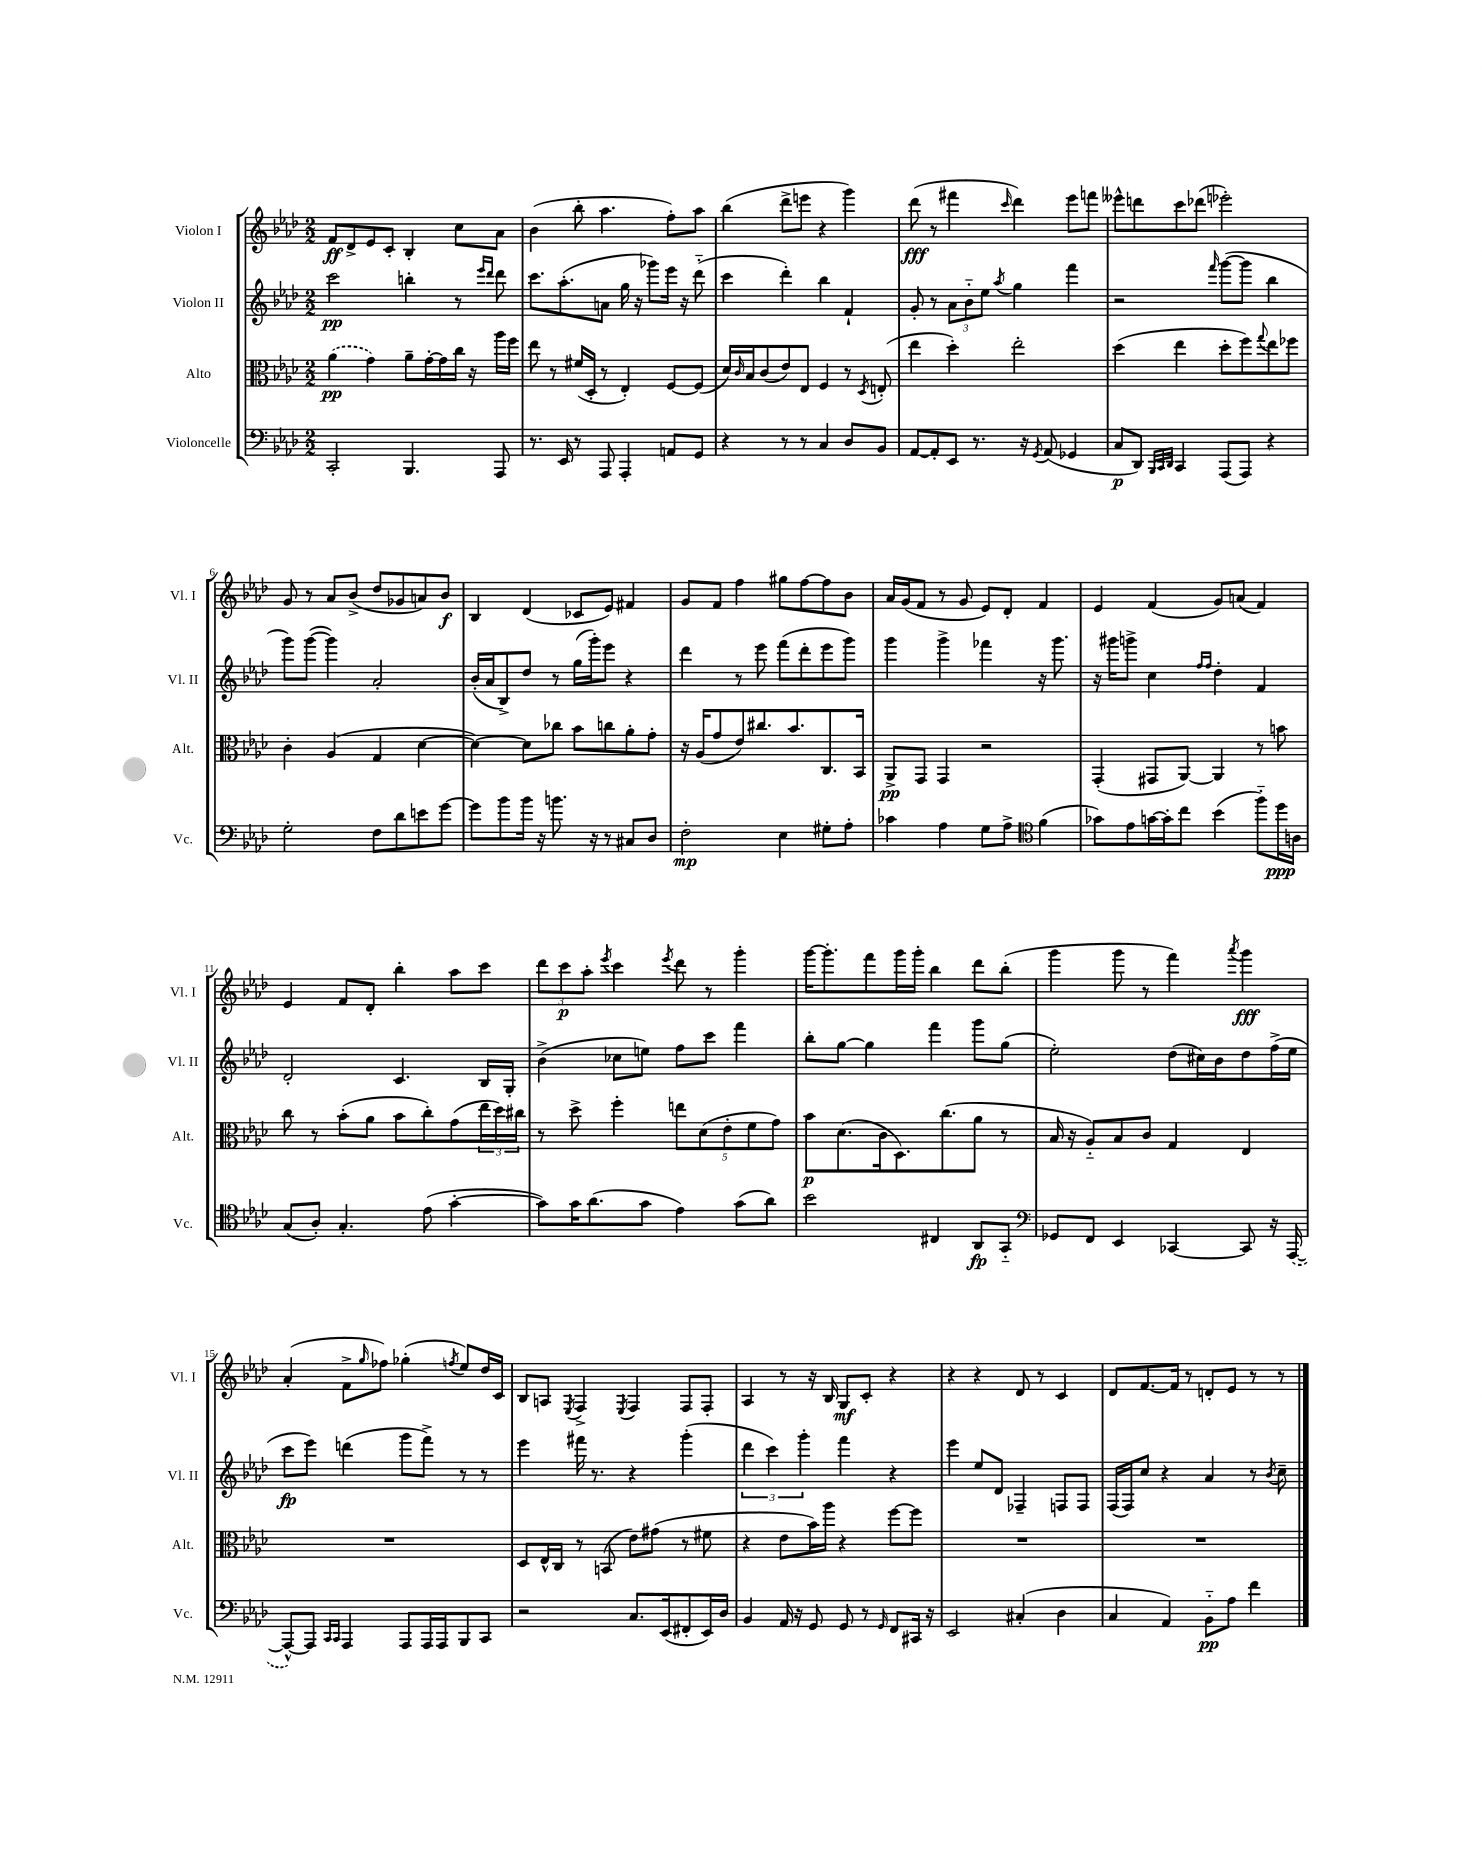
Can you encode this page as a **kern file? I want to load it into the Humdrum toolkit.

**kern	**kern	**kern	**kern
*staff4	*staff3	*staff2	*staff1
*clefF4	*clefC3	*clefG2	*clefG2
*k[b-e-a-d-]	*k[b-e-a-d-]	*k[b-e-a-d-]	*k[b-e-a-d-]
*M2/2	*M2/2	*M2/2	*M2/2
2CC'	(4a-	2ccc	8f
.	.	.	8d-^
.	4g)	.	8e-
.	.	.	8c'
4.BBB-	8a-~	4bb'	4B-'
.	[16g'	.	.
.	16g]	.	.
.	16cc	8r	8cc
.	16r	.	.
.	.	16qqeee-	.
.	.	16qqddd-	.
8AAA-	16aa-	8ddd-	8a-
.	16ff	.	.
=	=	=	=
8.r	8ee-	8.ccc	(4b-
.	8r	.	.
16EE-	.	(8.aa-'	.
8r	(16f#	.	8bb-'
.	16D-'	.	.
8AAA-	8r	8a	4.aa-
4AAA-'	4E-')	16gg	.
.	.	16r	.
.	.	8ggg-)	.
8AA	[8F	16eee-	8ff')
.	.	16r	.
8GG	(8F]	(8ddd-'~	8aa-
=	=	=	=
4r	16d-)	4ccc	(4bb-
.	16qqc	.	.
.	16B-	.	.
.	(8c	.	.
8r	8e-)	4ddd-')	8ddd-^
8r	8E-	.	8eee
4C	4F	4bb-	4r
8D-	8r	4f`	4ggg)
.	8qD-	.	.
8BB-	(8E'	.	.
=	=	=	=
[8AA-	4ee-	8g'	(8ddd-
8AA-']	.	8r	8r
8EE-	4dd-')	12a-	4fff#
.	.	12b-'~	.
8.r	.	.	.
.	.	12ee-	.
.	.	8qaa-	16qqccc
.	2ee-'	4gg	4ddd-)
16r	.	.	.
8qGG	.	.	.
(8AA-	.	.	.
4GG-	.	4fff	8eee-
.	.	.	8fff
=	=	=	=
8C	(4dd-	2r	8eee--^^
8DD-)	.	.	8ddd
32qqBBB-	.	.	.
32qqCC	.	.	.
32qqDD-	.	.	.
4CC	4ee-	.	8ccc
.	.	.	(8ddd-
.	.	16qqfff	.
(8AAA-	8dd-'	([8ggg	2eee-')
8AAA-)	8ff)	8ggg]	.
.	8qqgg	.	.
4r	8ee-	4bb-	.
.	8ff-	.	.
=	=	=	=
2G'	4c'	8ggg)	8g
.	.	([8ggg	8r
.	(4A-	4ggg])	8a-
.	.	.	(8b-^
8F	4G	2a-'	8dd-
8d-	.	.	8g-
8e	[4d-	.	8a)
[8g	.	.	8b-
=	=	=	=
8g]	4d-_)	(16b-'	4B-
.	.	16a-	.
8b-	.	8B-^)	.
16b-	8d-]	8dd-	(4d-
16r	.	.	.
8.b	8cc-	8r	.
.	8b-	(16gg	8c-
16r	.	16ggg')	.
8r	8cc	8eee-	8e-)
8C#	8a-'	4r	4f#
8D-	8g'	.	.
=	=	=	=
2F'	16r	4ddd-	8g
.	(16A-	.	.
.	8g	.	8f
.	8e-)	8r	4ff
.	8.cc#	8eee-	.
4E-	.	(8fff	8gg#
.	8.b-	.	.
.	.	8ddd-'	[8ff
8G#'	8.C	8eee-	8ff]
8A-'	.	8ggg)	8b-
.	16BB-	.	.
=	=	=	=
4c-	8AA-^	4ggg	16a-
.	.	.	(16g
.	8GG	.	8f
4A-	4GG	4ggg^	8r
.	.	.	8g
8G	2r	4fff-	8e-)
8A-^	.	.	8d-'
*clefC4	*	*	*
(4f	.	16r	4f
.	.	8.ggg	.
=	=	=	=
8g-)	(4GG'	16r	4e-
.	.	16ggg#	.
8e-	.	8ggg^	.
[16g	8GG#	4cc	(4f
16g']	.	.	.
8cc	[8AA-)	.	.
.	.	16qqff	.
.	.	16qqff	.
(4b-	4AA-]	4dd-'	8g)
.	.	.	(8a
8ff'~)	8r	4f	4f)
16dd-	8b	.	.
16A	.	.	.
=	=	=	=
(8G	8cc	2d-'	4e-
8A-')	8r	.	.
4.G'	(8b-'	.	8f
.	8a-	.	8d-'
.	8b-	4.c	4bb-'
(8e-	8cc')	.	.
[4g'	(8g	.	8aa-
.	24ee-	16B-	8ccc
.	24dd-)	.	.
.	.	16G'	.
.	24cc#	.	.
=	=	=	=
8g])	8r	(4b-^	12ddd-
.	.	.	12ccc
16g	8dd-^	.	.
.	.	.	12aa-'
(8.a-	.	.	.
.	.	.	8qeee-
.	4ff'	8cc-	4ccc
8g	.	8ee)	.
.	.	.	8qeee-
4e-)	10ee	8ff	8ddd-
.	(10d-	.	.
.	.	8ccc	8r
.	10e-'	.	.
(8g	.	4fff	4ggg'
.	10f	.	.
8a-)	.	.	.
.	10g)	.	.
=	=	=	=
2b-	8b-	8bb-'	[16ggg
.	.	.	8.ggg']
.	(8.d-	[8gg	.
.	.	4gg]	8fff
.	16c	.	.
.	8.D-)	.	16ggg
.	.	.	16ggg'
4C#	.	4fff	4bb-
.	(8.cc	.	.
8AA-	8a-	8ggg	8ddd-
8GG'~	8r	(8gg	(8bb-'
=	=	=	=
*clefF4	*	*	*
8GG-	16B-	2ee-')	4ggg
.	16r	.	.
8FF	8A-'~)	.	.
4EE-	8B-	.	8ggg
.	8c	.	8r
[4CC-	4G	(8dd-	4fff)
.	.	16cc#)	.
.	.	16b-	.
.	.	.	8qaaa-
8CC-]	4E-	8dd-	4ggg
16r	.	(16ff^	.
([16AAA-	.	16ee-	.
=	=	=	=
8AAA-^^_)	1r	8ccc	(4a-'
8AAA-]	.	8eee-)	.
16qqCC	.	.	.
16qqCC	.	.	.
4AAA-	.	(4ddd	8f^
.	.	.	16qqgg
.	.	.	8ff-)
8AAA-	.	8ggg	(4gg-'
16AAA-	.	8fff^)	.
16AAA-	.	.	.
.	.	.	8qff
8BBB-	.	8r	8ee-)
8CC	.	8r	16dd-
.	.	.	16c
=	=	=	=
2r	8D-	4eee-	8B-
.	16E-^^	.	8A
.	16C	.	.
.	.	.	8qE-
.	8r	16fff#	4F^
.	.	8.r	.
.	(8BB	.	.
.	.	.	8qE-
8.C	8e-)	4r	4F
.	(8g#	.	.
(16EE-	.	.	.
8FF#'	8r	(4ggg'	8F
16EE-)	8f#	.	8F'
16D-	.	.	.
=	=	=	=
4BB-	4r	6ddd-	4A-
.	.	6ccc)	.
16AA-	8e-	.	8r
16r	.	.	.
.	.	6ggg'	.
8GG	16b-)	.	16r
.	16aa-	.	16B-
8GG	4r	4fff	8G
8r	.	.	8c'
16qqGG	.	.	.
8FF	[8ff	4r	4r
16CC#	8ff]	.	.
16r	.	.	.
=	=	=	=
2EE-	1r	4eee-	4r
.	.	8ee-	4r
.	.	8d-	.
(4C#'	.	4F-~	8d-
.	.	.	8r
4D-	.	8F	4c
.	.	8F	.
=	=	=	=
4C	1r	(16F	8d-
.	.	16F)	.
.	.	8cc	[8.f
4AA-)	.	4r	.
.	.	.	16f]
.	.	.	8r
8BB-'~	.	4a-	8d'
8A-	.	.	8e-
4f	.	8r	8r
.	.	8qb-	.
.	.	8cc~	8r
==	==	==	==
*-	*-	*-	*-
